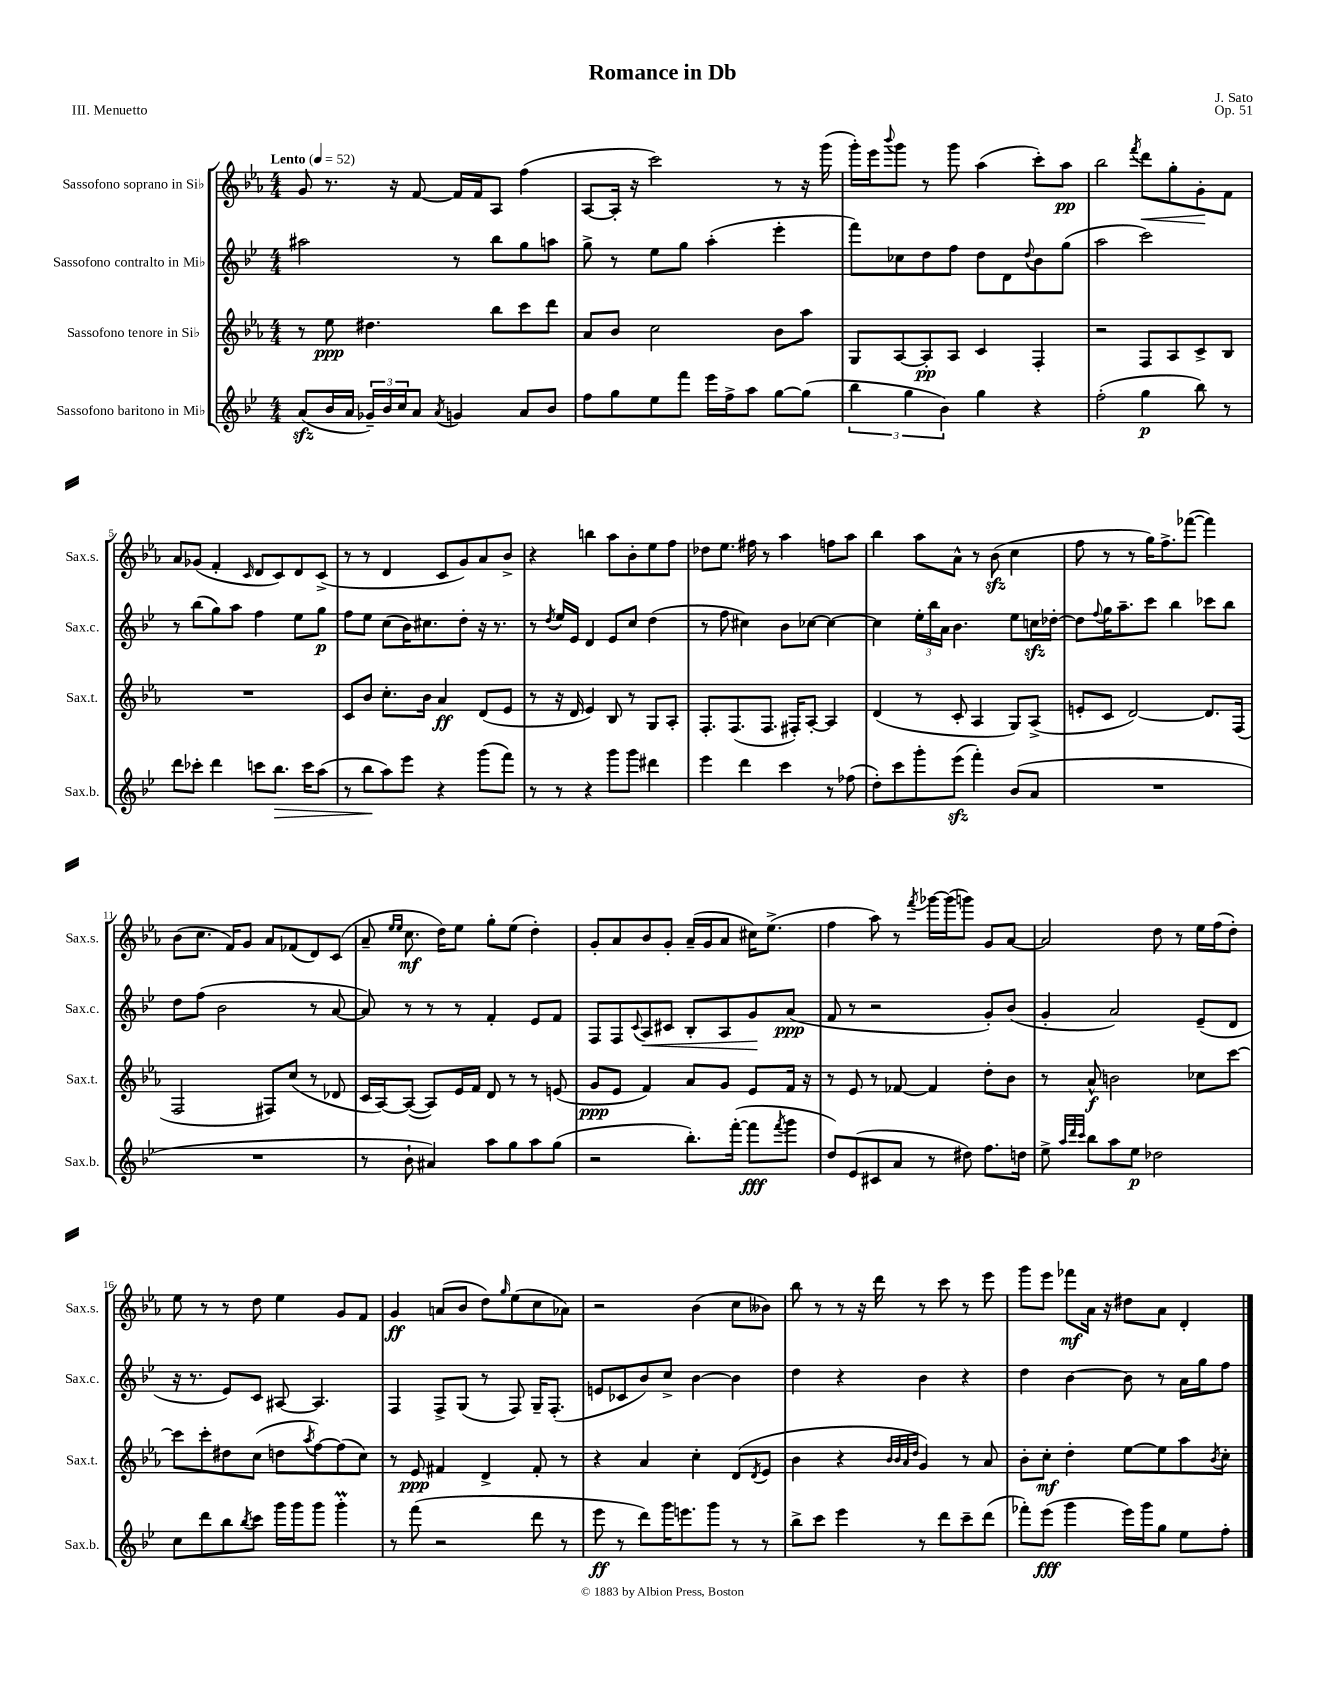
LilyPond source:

\header { title = "Romance in Db" composer = "J. Sato" opus = "Op. 51" piece = "III. Menuetto" }
<<
\new StaffGroup <<
\new Staff = "s0" \with { instrumentName = "Sassofono soprano in Sib" shortInstrumentName = "Sax.s." } {
    \clef treble \key ees \major \numericTimeSignature \time 4/4 \tempo "Lento" 4 = 52
    g'8 r8. r16 f'8~ f'16 f'16 aes8 f''4( |
    aes8~ aes16-. r16 c'''2) r8 r16 g'''16( |
    g'''16-.) ees'''16 \appoggiatura { bes'''8 } g'''8 r8 g'''8 aes''4( c'''8-.) aes''8\pp |
    bes''2 \acciaccatura { f'''8 } d'''8\< g''8-. g'8-.\! f'8 |
    aes'8 ges'8( f'4-. \grace { c'16 } d'8 c'8) d'8 c'8->( |
    r8 r8 d'4 c'8 g'8) aes'8 bes'8-> |
    r4 b''4 aes''8 bes'8-. ees''8 f''8 |
    des''8 ees''8. fis''16 r8 aes''4 f''8 aes''8 |
    bes''4 aes''8 aes'8-^ r8 bes'8\sfz( c''4 |
    f''8 r8 r8 g''16) f''8.-> fes'''8~( fes'''4) |
    bes'8( c''8. f'16) g'8 aes'8 fes'8( d'8) c'8( |
    aes'8-- \grace { ees''16 ees''16 } c''8.\mf d''16) ees''8 g''8-. ees''8( d''4-.) |
    g'8-. aes'8 bes'8 g'8-. aes'16--( g'16 aes'8 cis''16) ees''8.->( |
    f''4 aes''8) r8 \acciaccatura { f'''8 } ges'''16~ ges'''16( g'''8) g'8 aes'8~ |
    aes'2 d''8 r8 ees''16 f''16( d''8-.) |
    ees''8 r8 r8 d''8 ees''4 g'8 f'8 |
    g'4\ff a'8( bes'8 d''8) \grace { g''16 } ees''8( c''8 aes'8) |
    r2 bes'4( c''8 beses'8) |
    bes''8 r8 r8 r16 d'''16 r8 c'''8 r8 ees'''8 |
    g'''8 ees'''8 fes'''8\mf aes'16 r16 dis''8 aes'8 d'4-. \bar "|." |
}
\new Staff = "s1" \with { instrumentName = "Sassofono contralto in Mib" shortInstrumentName = "Sax.c." } {
    \clef treble \key bes \major \numericTimeSignature \time 4/4
    ais''2 r8 bes''8 g''8 a''8 |
    g''8-> r8 ees''8 g''8 a''4-.( ees'''4-. |
    f'''8) ces''8 d''8 f''8 d''8 d'8 \appoggiatura { d''8 } bes'8 g''8( |
    a''2 c'''2) |
    r8 bes''8( g''8) a''8 f''4 ees''8 g''8\p |
    f''8 ees''8 c''8( bes'16) cis''8. d''8-. r16 r8. |
    r8 \acciaccatura { d''8 } ees''16 ees'16 d'4 ees'8 c''8 d''4( |
    r8 f''8 cis''4) bes'8 ces''8~ ces''4~ |
    ces''4 \tuplet 3/2 { ees''16-. bes''16 a'16 } bes'4. ees''8 c''16\sfz des''16~-. |
    des''8 \appoggiatura { f''8 } g''16 a''8.-- c'''8 bes''4 ces'''8 bes''8 |
    d''8 f''8( bes'2 r8 a'8~ |
    a'8) r8 r8 r8 f'4-. ees'8 f'8 |
    f8 f8 \appoggiatura { c'8 } a8\< cis'8 bes8-. a8 g'8\! a'8\ppp( |
    f'8 r8 r2 g'8-.) bes'8( |
    g'4-. a'2) ees'8--( d'8 |
    r16 r8. ees'8) c'8 ais8~ ais4. |
    f4 f8-> g8( r8 f8) g16-- f8.-.( |
    e'8 ces'8 bes'8) c''8-> bes'4~ bes'4 |
    d''4 r4 bes'4 r4 |
    d''4 bes'4~ bes'8 r8 a'16 g''16 f''8 \bar "|." |
}
\new Staff = "s2" \with { instrumentName = "Sassofono tenore in Sib" shortInstrumentName = "Sax.t." } {
    \clef treble \key ees \major \numericTimeSignature \time 4/4
    r8 ees''8\ppp dis''4. bes''8 c'''8 d'''8 |
    aes'8 bes'8 c''2 bes'8 aes''8 |
    g8 aes8~ aes8-.\pp aes8 c'4 f4-. |
    r2 f8 aes8 c'8-> bes8 |
    R1 |
    c'8 bes'8 c''8.-. bes'16 aes'4\ff d'8( ees'8 |
    r8 r16 d'16 ees'4) bes8 r8 g8 aes8-. |
    f8.-. f8.( f8. fis16-.) aes8~-. aes4 |
    d'4( r8 c'8-. aes4 g8) aes8->( |
    e'8-. c'8 d'2~) d'8. f16( |
    f2 fis8) c''8( r8 des'8 |
    c'16 aes16~) aes8~( aes8) ees'16 f'16 d'8 r8 r8 e'8( |
    g'8\ppp ees'8 f'4) aes'8 g'8 ees'8 f'16 r16 |
    r8 ees'8 r8 fes'8~ fes'4 d''8-. bes'8 |
    r8 aes'8-^\f b'2 ces''8 c'''8~ |
    c'''8 c'''8-. dis''8 c''8( d''8 \acciaccatura { aes''8 } f''8~) f''8( c''8) |
    r8 ees'8\ppp fis'4 d'4-> fis'8-. r8 |
    r4 aes'4 c''4-. d'8( \acciaccatura { d'8 } ees'8 |
    bes'4 r4 \grace { bes'32 bes'32 aes'32 d''32 } g'4) r8 aes'8 |
    bes'8-. c''8-.\mf d''4-. ees''8~ ees''8 aes''8 \acciaccatura { bes'8 } c''8-. \bar "|." |
}
\new Staff = "s3" \with { instrumentName = "Sassofono baritono in Mib" shortInstrumentName = "Sax.b." } {
    \clef treble \key bes \major \numericTimeSignature \time 4/4
    a'8\sfz( bes'16 a'16 \tuplet 3/2 { ges'16--) bes'16 c''16 } a'8 \acciaccatura { a'8 } g'4 a'8 bes'8 |
    f''8 g''8 ees''8 f'''8 ees'''16 f''16-> a''8 g''8~ g''8( |
    \tuplet 3/2 { bes''4 g''4 bes'4) } g''4 r4 |
    f''2-.( g''4\p bes''8) r8 |
    d'''8 ces'''8-. d'''4 c'''8 bes''8.\> c'''16 a''8( |
    r8 bes''8\! a''8) ees'''8 r4 g'''8( f'''8) |
    r8 r8 r4 g'''8 g'''8 dis'''4 |
    ees'''4 d'''4 c'''4 r8 fes''8( |
    d''8-.) c'''8 g'''8-. ees'''8\sfz( f'''4-.) bes'8( a'8 |
    R1 |
    R1 |
    r8 bes'8-! ais'4) a''8 g''8 a''8 g''8( |
    r2 bes''8.-.) f'''16~-.( f'''8\fff \acciaccatura { f'''8 } g'''8 |
    d''8) ees'8( cis'8 a'8 r8 dis''8) f''8. d''16 |
    ees''8-> \grace { a''32 d'''32 c'''32 } bes''8 a''8 ees''8\p des''2 |
    c''8 d'''8 bes''8 \acciaccatura { bes''8 } c'''8 g'''16 g'''16 g'''8 g'''4-.\prall |
    r8 f'''8( r2 d'''8 r8 |
    ees'''8\ff r8 d'''8) g'''16 e'''8. g'''8 r8 r8 |
    bes''8-> c'''8 ees'''4 r8 d'''8 c'''8-- d'''8( |
    fes'''8-.) ees'''8\fff( g'''4 ees'''16) g'''16 g''8 ees''8 f''8-. \bar "|." |
}
>>
>>
